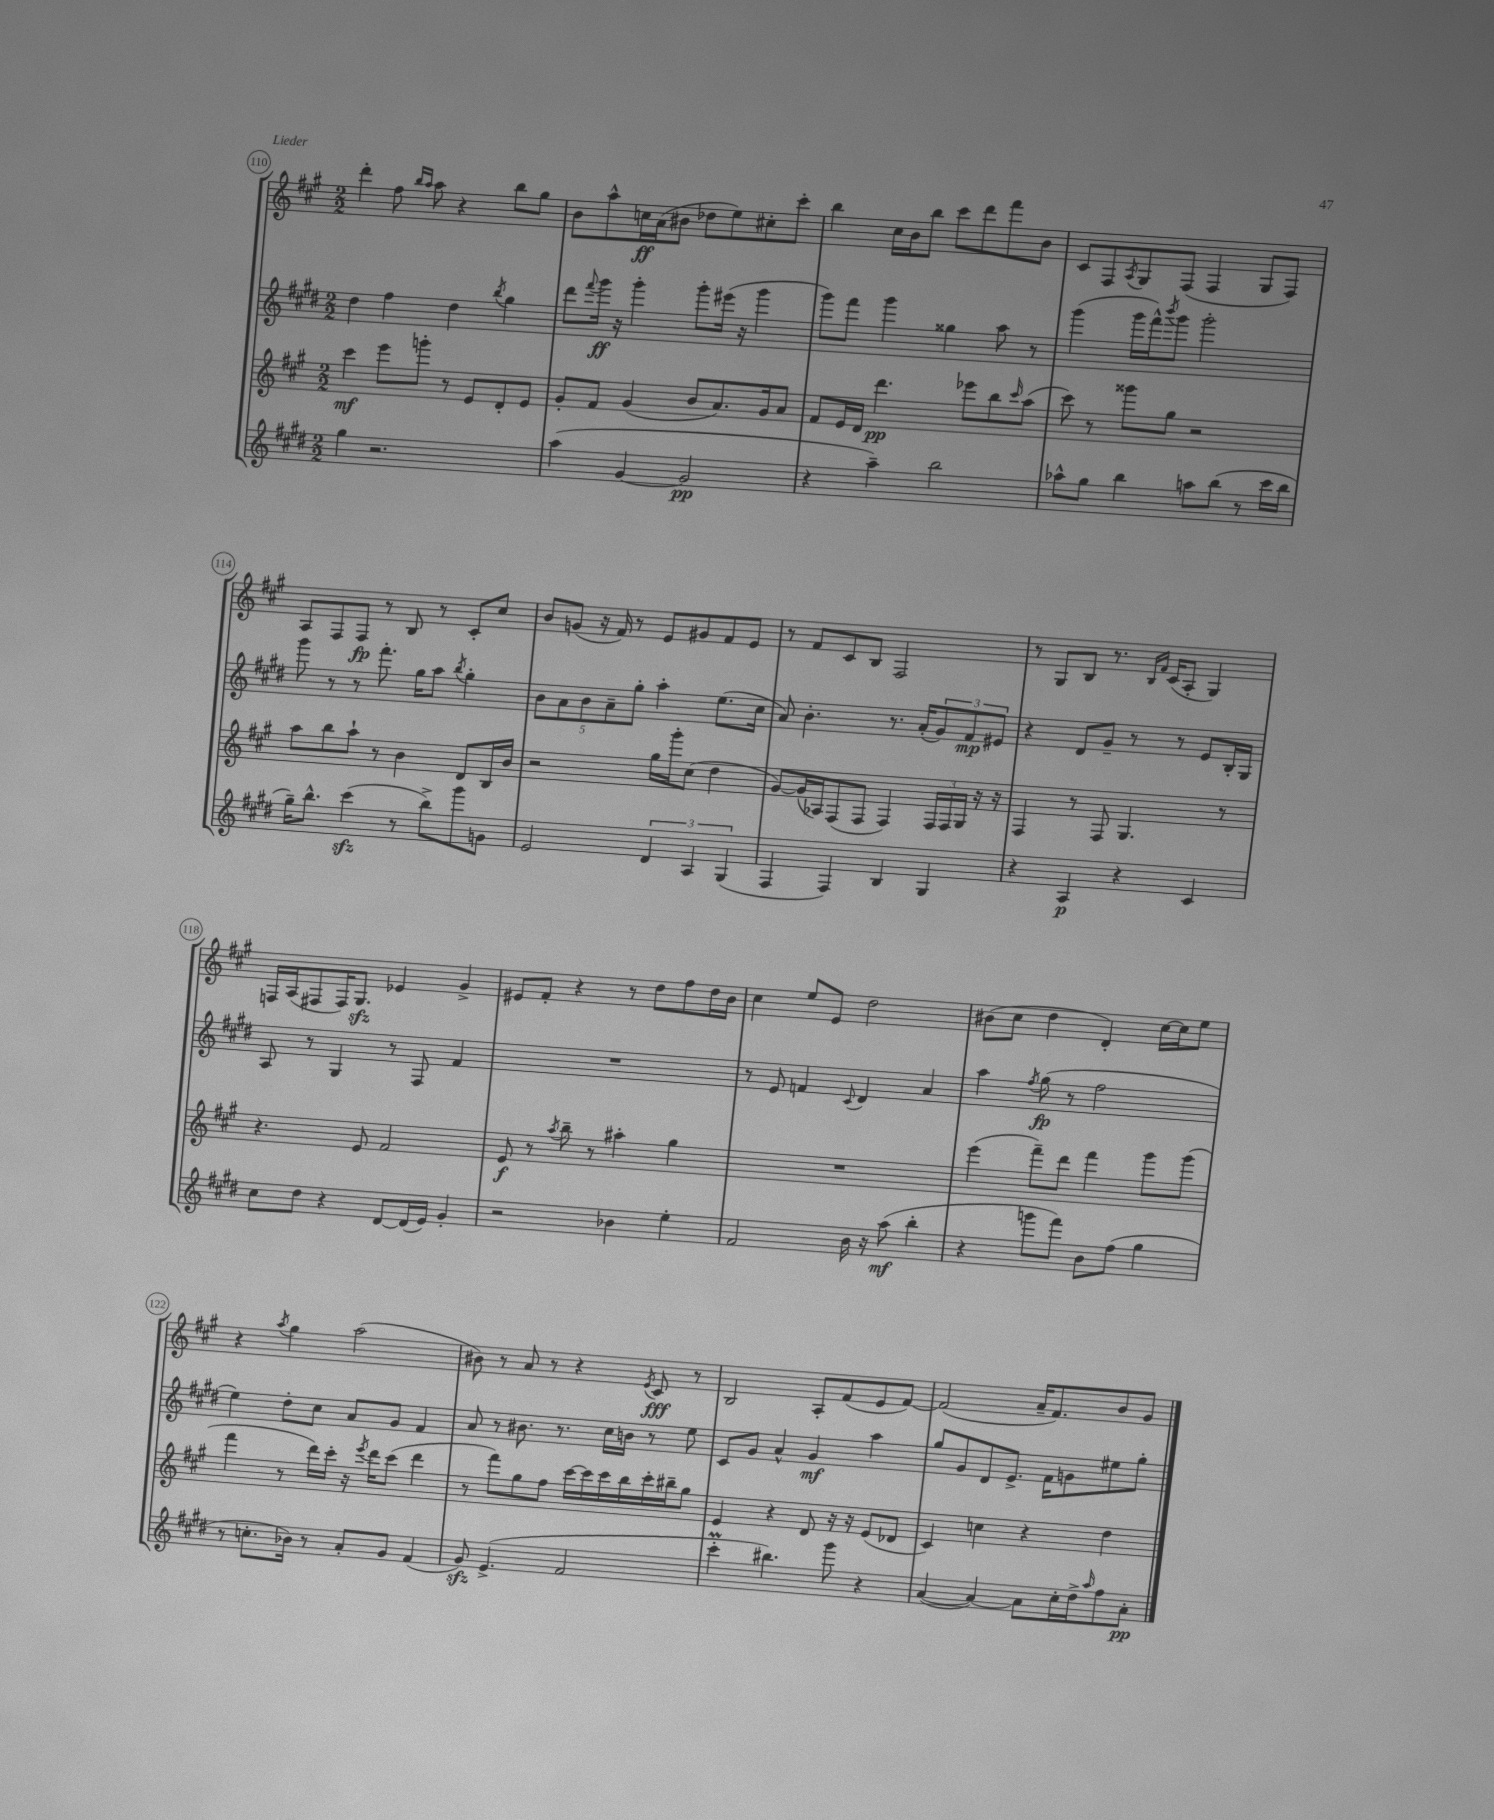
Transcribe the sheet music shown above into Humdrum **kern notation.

**kern	**kern	**kern	**kern
*staff4	*staff3	*staff2	*staff1
*clefG2	*clefG2	*clefG2	*clefG2
*k[f#c#g#d#]	*k[f#c#g#]	*k[f#c#g#d#]	*k[f#c#g#]
*M2/2	*M2/2	*M2/2	*M2/2
4gg#\	4ccc#\	4dd#\	4ddd'\
2.r	8eee\L	4ff#\	8ff#\
.	.	.	16qqbb/LL
.	.	.	16qqaa/JJ
.	8ggg'\J	.	8aa\
.	8r	4dd#\	4r
.	8e/L	.	.
.	.	8qbb/	.
.	8d'/	4gg#\	8bb\L
.	8e/J	.	8gg#\J
=	=	=	=
(4aa\	8g#'/L	8ddd#\L	8b\L
.	.	8qqfff#/	.
.	8f#/J	16ggg#\Jk	8aa^^\
.	.	16r	.
[4g#/	(4g#/	4ggg#'\	16cc\L
.	.	.	(16a\J
.	.	.	8b#\J
2g#/]	8b/L	8ggg#'\L	8dd-\L
.	8.a/)	(16eee#\Jk	8ee\)
.	.	16r	.
.	.	4ggg#\	8cc#'\
.	16g#/k	.	.
.	8a/J	.	8ccc#'\J
=	=	=	=
4r	8f#/L	8ggg#\L)	4bb\
.	16e/L	8fff#\J	.
.	16d/JJ	.	.
4aa~\)	4.ddd\	4ggg#\	16cc#\LL
.	.	.	16b\J
.	.	.	8bb\J
2bb\	.	4gg##\	8ccc#\L
.	8eee-\L	.	8ddd\
.	8bb\	8aa\	8fff#\
.	16qqccc#/	.	.
.	(8aa\J	8r	8b\J
=	=	=	=
8aa-^^\L	8ccc#\)	(4ggg#\	8c#/L
8gg#\J	8r	.	8F#/
.	.	.	8qA/
4bb\	8ggg##\L	16ggg#\LL	8G#/
.	.	16fff#^^\J)	.
.	.	8qbbb/	.
.	8gg#\J	8ggg#\J	(8F#/J
8aa\L	2r	2ggg#'\	4F#/
(8bb\J	.	.	.
8r	.	.	8G#/L
16ccc#\LL	.	.	8F#/J)
16bb\JJ	.	.	.
=	=	=	=
16gg#~\LK)	8aa\L	8ggg#\	8A/L
8.bb^^\J	.	.	.
.	8bb\	8r	8F#/
(4ccc#\	8aa`\J	8r	8F#/J
.	8r	8.fff#'\	8r
8r	4b\	.	8B/
.	.	16gg#\LK	.
8bb^\L)	.	8aa\J	8r
.	.	8qbb/	.
8ggg#\	8d/L	4gg#'\	8c#'/L
8g\J	16B/L	.	8cc#/J
.	16b/JJ	.	.
=	=	=	=
2e/	2r	10b\L	8b/L
.	.	10a\	.
.	.	.	(8g/J
.	.	10b\	.
.	.	.	16r
.	.	10a~\	.
.	.	.	16f#/)
.	.	.	8r
.	.	10gg#'\J	.
6d#/	16gg#\LL	4aa'\	8e/L
.	16ggg#'\J	.	.
.	(8cc#\J	.	8g#/
6A/	.	.	.
.	4dd\	(8.ee\L	8f#/
(6G#/	.	.	.
.	.	.	8e/J
.	.	16cc#\Jk	.
=	=	=	=
4F#/	[8g#/L)	8a/)	8r
.	(16g#/]L	4.b'\	8f#/L
.	16A-/J)	.	.
4F#/)	(8F#/	.	8c#/
.	8F#/J	.	8B/J
4B/	4F#/)	8.r	2F#/
.	.	(16a'/LK	.
4G#/	24F#/LL	12g#/)	.
.	24F#/	.	.
.	24G#/JJ	12f#/	.
.	16r	.	.
.	.	12e#/J	.
.	16r	.	.
=	=	=	=
4r	4F#/	4r	8r
.	.	.	8G#/L
4A/	8r	8d#/L	8B/J
.	8F#/	8g#~/J	8.r
4r	4.G#/	8r	.
.	.	.	16qqB/LL
.	.	.	16qqf#/JJ
.	.	.	(16c#/LK
.	.	8r	8A'/J
4c#/	.	8e/L	4G#/)
.	8r	16B'/L	.
.	.	16G#/JJ	.
=	=	=	=
8cc#\L	4.r	8A/	16F/LL
.	.	.	(16A/J
8dd#\J	.	8r	8F#/
4r	.	4G#/	16F#/K)
.	.	.	8.G#/J
.	8e/	.	.
[8d#/L	2f#/	8r	4e-/
(16d#/]L	.	8F#/	.
16e/JJ)	.	.	.
4g#'/	.	4f#/	4g#^/
=	=	=	=
2r	8e/	1r	8e#/L
.	8r	.	8f#'/J
.	8qaa/	.	.
.	8bb~\	.	4r
.	8r	.	.
4b-\	4aa#'\	.	8r
.	.	.	8dd\L
4ee'\	4gg#\	.	8ff#\
.	.	.	16dd\L
.	.	.	16b\JJ
=	=	=	=
2f#/	1r	8r	4cc#\
.	.	8e/	.
.	.	4f/	8ee/L
.	.	.	8e/J
.	.	8qqc#/	.
16b\	.	4d#/	2dd\
16r	.	.	.
(8aa\	.	.	.
4bb'\	.	4a/	.
=	=	=	=
4r	(4eee\	4aa\	(8b#\L
.	.	.	8cc#\J
.	.	8qff#/	.
8ggg\L	8fff#~\L)	(8gg#\	4dd\
8fff#\J)	8ddd\J	8r	.
8b\L	4fff#\	2ff#\	4d'/)
(8ff#\J	.	.	.
4gg#\	8ggg#\L	.	[16cc#\LL
.	.	.	16cc#\]J
.	(8ggg#\J	.	8ee\J
=	=	=	=
8r	4fff#\	4ee\)	4r
8.cc'\L	.	.	.
.	.	.	8qaa/
.	8r	8dd#'\L	4gg#\
16b-\Jk)	.	.	.
8r	16ddd\LL)	8cc#\J	.
.	16ccc#'\JJ	.	.
8a'/L	16r	8a/L	(2aa\
.	8qeee/	.	.
.	16ddd\LK	.	.
8g#/J	(8ccc#\J	8g#/J	.
(4f#/	4ddd\	4f#/	.
=	=	=	=
8g#/)	8r	8a/	8b#\)
(4.e^/	8fff#\L)	8r	8r
.	8gg#\	8.b#\	8a/
.	8ff#\J	.	8r
.	.	8.r	.
2f#/	[16ccc#\LL	.	4r
.	16ccc#\]	.	.
.	16ccc#\	16cc#\LL	.
.	16bb\	16b\JJ	.
.	.	.	8qe/
.	16ccc#'\	8r	8c#/
.	16bb#~\J	.	.
.	8gg#\J	8ee\	8r
=	=	=	=
4ccc#'\	4e/	8c#/L	2B/
.	.	8g#/J	.
4.bb#\)	4r	4a^^/	.
.	8d/	4g#/	8A'/L
8ggg#\	16r	.	(8f#/
.	16r	.	.
4r	(8e/L	4aa\	8e/
.	8d-/J	.	[8f#/J)
=	=	=	=
([4a/	4c#/)	8gg#/L	(2f#/]
.	.	8g#/	.
4a/_)	4cc\	8d#/	.
.	.	8.e^/J	.
8a\]L	4r	.	16a~/LK
.	.	16f#\LK	8.f#/)
16cc#'\L	.	8g\	.
16dd#^\J	.	.	.
16qqaa/	.	.	.
8ff#\	4dd\	8ee#\	8b/
8a'\J	.	8gg#'\J	8g#/J
==	==	==	==
*-	*-	*-	*-
